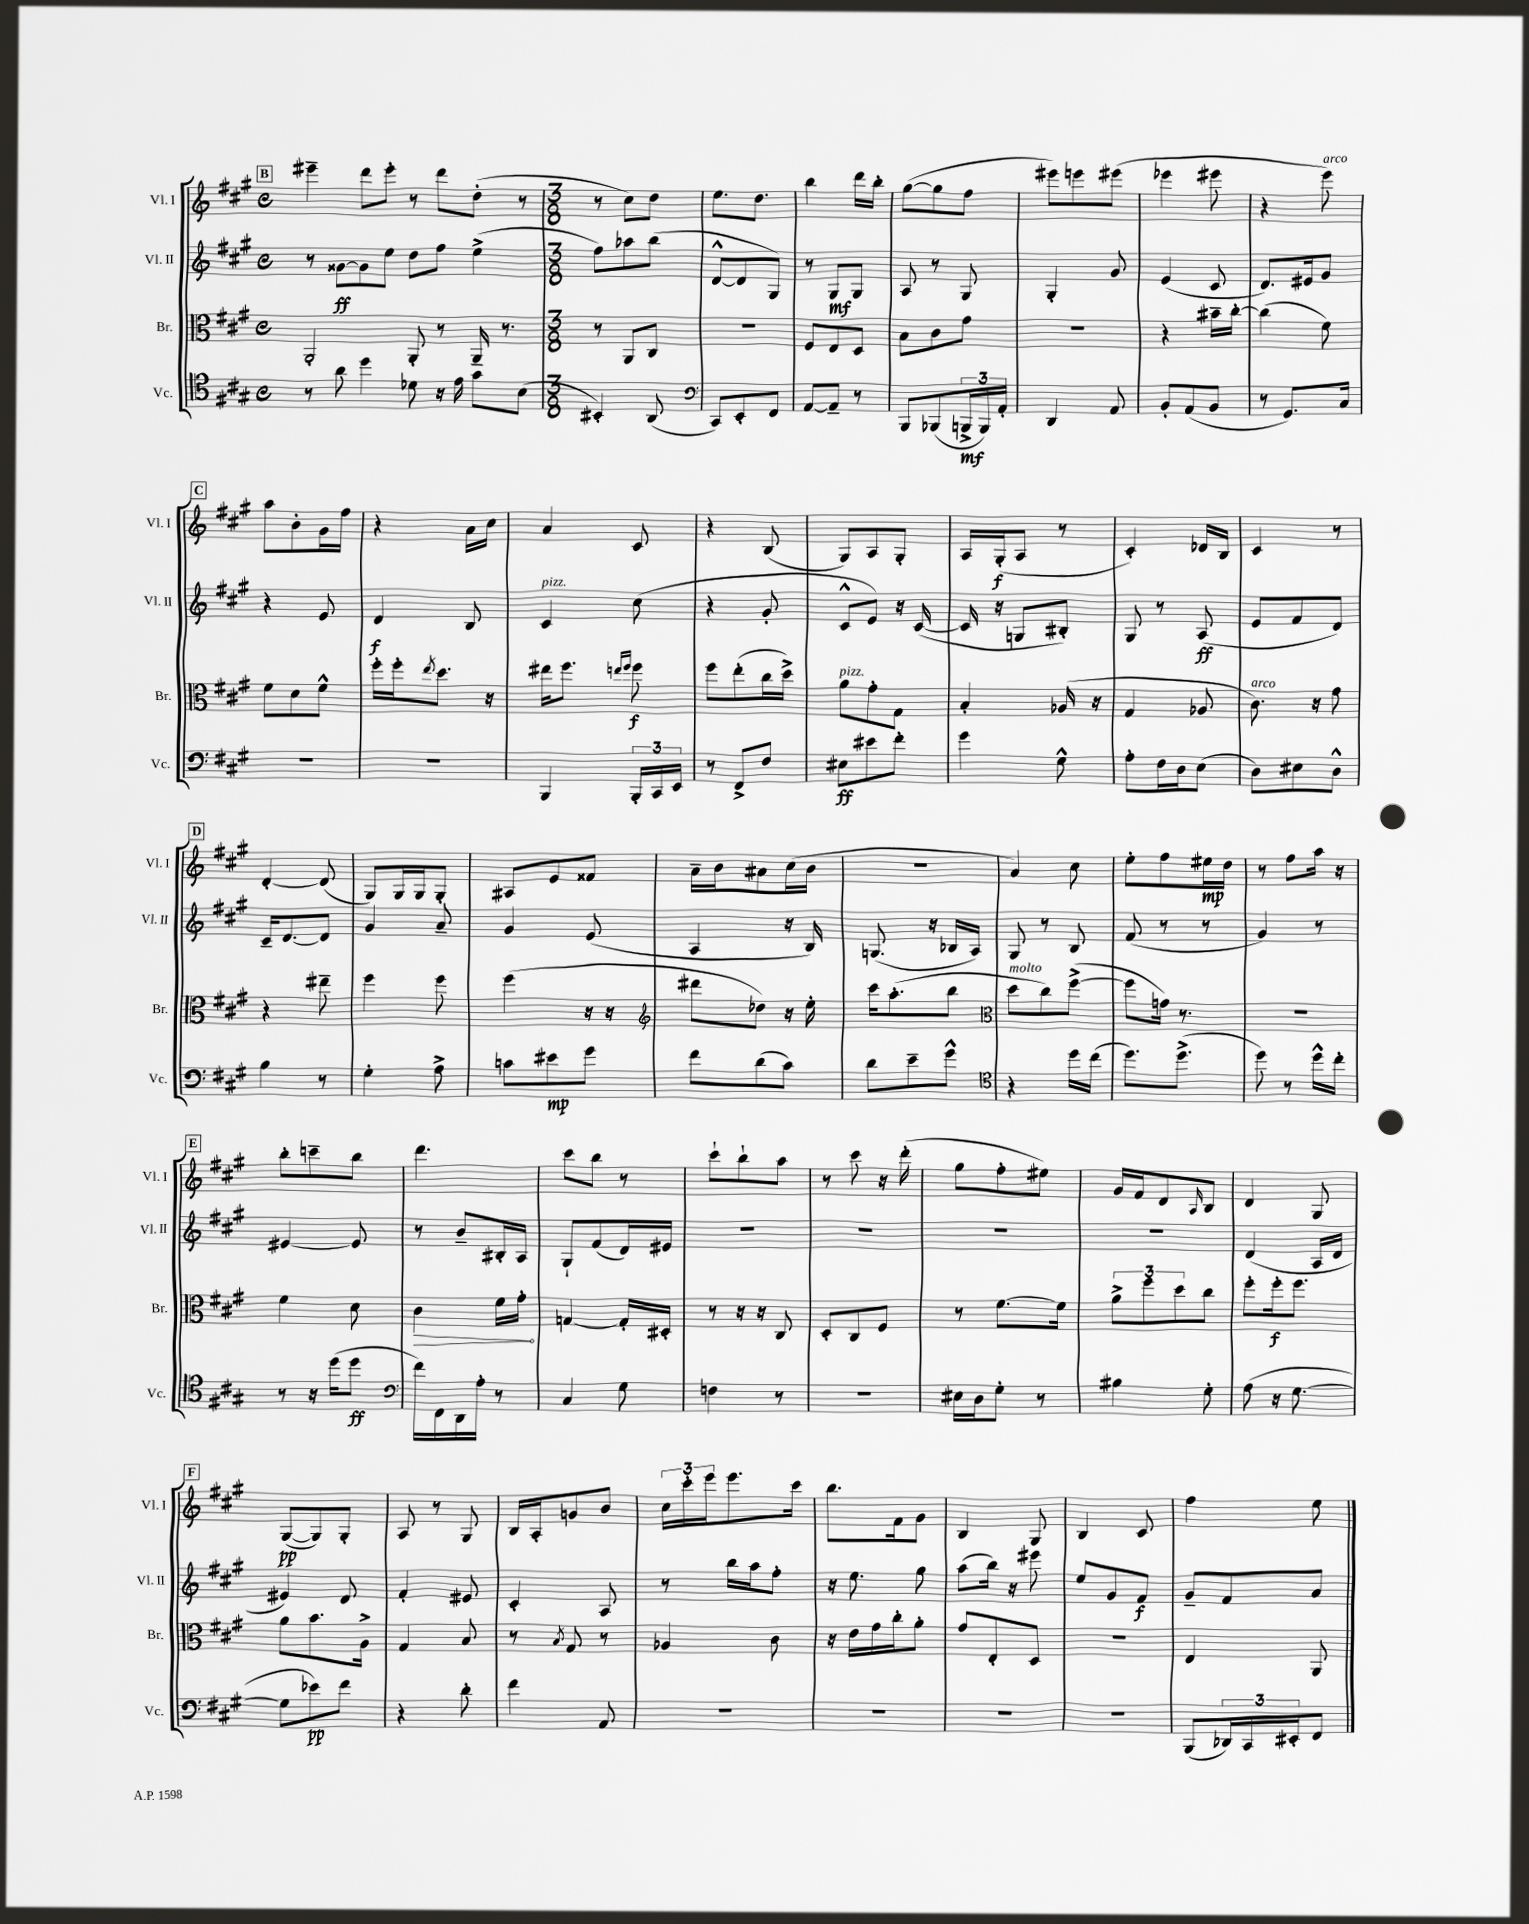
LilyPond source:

<<
\new StaffGroup <<
\new Staff = "s0" \with { instrumentName = "Vl. I" shortInstrumentName = "Vl. I" } {
    \clef treble \key a \major \defaultTimeSignature \time 4/4
    \mark \markup { \box "B" } eis'''4-- d'''8 eis'''8-. r8 d'''8 d''8-.( r8 |
    \numericTimeSignature \time 3/8 r8 cis''8) d''8 |
    e''8. d''8. |
    b''4 d'''16 b''16-. |
    gis''8~( gis''8 fis''8 |
    eis'''8) e'''8 eis'''8( |
    ees'''4 eis'''8 |
    r4 e'''8^\markup { \italic "arco" }) |
    \mark \markup { \box "C" } a''8 b'8-. gis'16 fis''16 |
    r4 a'16 cis''16 |
    a'4 cis'8 |
    r4 b8( |
    gis8) a8 gis8-. |
    a16 gis16-.\f( a8 r8 |
    cis'4-.) des'16 b16 |
    cis'4 r8 |
    \mark \markup { \box "D" } d'4~-. d'8( |
    gis8) gis16 gis16 gis8-. |
    ais8 e'8 fisis'8 |
    a'16-- b'16 ais'8 cis''16( b'16 |
    R4. |
    a'4) cis''8 |
    e''8-. fis''8 eis''16\mp d''16 |
    r8 fis''8 a''16 r16 |
    \mark \markup { \box "E" } b''8-. c'''8-- b''8 |
    d'''4. |
    cis'''8 b''8 r8 |
    cis'''8-! b''8-! a''8 |
    r8 cis'''8 r16 d'''16-.( |
    gis''8 fis''8-. eis''8) |
    gis'16 fis'16 d'8 \grace { a16 } b8 |
    d'4 gis8 |
    \mark \markup { \box "F" } gis8~\pp( gis8) gis8-. |
    a8 r8 gis8 |
    b16 a16-. g'8 b'8 |
    \tuplet 3/2 { cis''16 cis'''16-. e'''16 } e'''8. cis'''16 |
    b''8. fis'16 gis'8 |
    b4 gis8 |
    b4 cis'8 |
    fis''4 e''8 \bar "|." |
}
\new Staff = "s1" \with { instrumentName = "Vl. II" shortInstrumentName = "Vl. II" } {
    \clef treble \key a \major \defaultTimeSignature \time 4/4
    \mark \markup { \box "B" } r8 gisis'8~\ff gisis'8 e''8 d''8 fis''8 e''4->( |
    \numericTimeSignature \time 3/8 fis''8) aes''8 b''8( |
    d'8~-^ d'8 gis8) |
    r8 gis8\mf gis8 |
    a8 r8 gis8 |
    gis4-. gis'8 |
    e'4( cis'8 |
    d'8.) eis'16 gis'8 |
    \mark \markup { \box "C" } r4 e'8 |
    d'4\f b8 |
    cis'4^\markup { \italic "pizz." } cis''8( |
    r4 gis'8-. |
    cis'8-^ e'8) r16 cis'16~( |
    cis'16 r16 g8 bis8-.) |
    gis8 r8 a8\ff( |
    e'8 fis'8 d'8) |
    \mark \markup { \box "D" } cis'16-- d'8.~ d'8 |
    gis'4 a'8-- |
    gis'4 e'8( |
    a4 r16 b16) |
    g8.( r16 bes16 a16) |
    gis8 r8 b8 |
    fis'8( r8 r8 |
    gis'4) r8 |
    \mark \markup { \box "E" } eis'4~ eis'8 |
    r8 b'8-- bis16-. a16 |
    gis8-! fis'8( d'16) eis'16 |
    R4. |
    R4. |
    R4. |
    R4. |
    d'4( a16 d'16 |
    \mark \markup { \box "F" } eis'4) d'8 |
    fis'4-. eis'8 |
    cis'4-. a8 |
    r8 b''16 a''16 fis''8-. |
    r16 e''8. gis''8 |
    a''8( b''16) r16 eis'''8 |
    e''8 gis'8 fis'8\f |
    gis'8-- fis'8 a'8 \bar "|." |
}
\new Staff = "s2" \with { instrumentName = "Br." shortInstrumentName = "Br." } {
    \clef alto \key a \major \defaultTimeSignature \time 4/4
    \mark \markup { \box "B" } a,2-. a,8-. r8 a,16-- r8. |
    \numericTimeSignature \time 3/8 r8 a,8 cis8 |
    R4. |
    fis8 e8 d8 |
    b8 cis'8 gis'8 |
    R4. |
    r4 bis'16-- cis''16~-. |
    cis''4( fis'8) |
    \mark \markup { \box "C" } fis'8 d'8 fis'8-^ |
    fis''16-. fis''16-. \acciaccatura { e''8 } d''8. r16 |
    eis''16 fis''8. \grace { e''16 fis''16 } fis''8\f |
    fis''8 e''8-.( cis''16 d''16->) |
    a'8^\markup { \italic "pizz." } gis'8-. gis8 |
    b4-. aes16( r16 |
    gis4 aes8 |
    cis'8.^\markup { \italic "arco" }) r16 gis'8 |
    \mark \markup { \box "D" } r4 eis''8-- |
    fis''4 fis''8 |
    fis''4( r16 r16 |
    \clef treble dis'''8 des''8) r16 e''16-. |
    cis'''16 a''8.-.( b''8 |
    \clef alto d''8^\markup { \italic "molto" } cis''8) fis''8~->( |
    fis''8 g'16) r8. |
    R4. |
    \mark \markup { \box "E" } fis'4 d'8 |
    \once \override Hairpin.circled-tip = ##t cis'4\> fis'16 gis'16-.\! |
    g4~ g16-. dis16-. |
    r8 r16 r16 cis8 |
    d8-. cis8 fis8 |
    r8 fis'8.~ fis'16 |
    \tuplet 3/2 { a'8-> fis''8 d''8 } cis''8 |
    fis''8-. fis''16-.\f fis''8. |
    \mark \markup { \box "F" } a'8 b'8. a16-> |
    gis4 b8 |
    r8 \acciaccatura { b8 } gis8 r8 |
    aes4 cis'8 |
    r16 e'16 gis'16 cis''16-. a'8-. |
    gis'8 e8-. d8 |
    R4. |
    e4 a,8 \bar "|." |
}
\new Staff = "s3" \with { instrumentName = "Vc." shortInstrumentName = "Vc." } {
    \clef tenor \key a \major \defaultTimeSignature \time 4/4
    \mark \markup { \box "B" } r8 a'8 d''4 des'8 r16 e'16 gis'8 b8( |
    \numericTimeSignature \time 3/8 bis,4-.) a,8( |
    \clef bass cis,8) e,8-. fis,8 |
    a,8~ a,8-- r8 |
    b,,8 bes,,8( \tuplet 3/2 { b,,16->\mf b,,16) a,16-. } |
    d,4 a,8 |
    b,8-. a,8( b,8 |
    r8 gis,8.) cis16 |
    \mark \markup { \box "C" } R4. |
    R4. |
    b,,4 \tuplet 3/2 { b,,16-. cis,16 e,16 } |
    r8 fis,8-> fis8 |
    eis8\ff eis'8 fis'8-. |
    gis'4 gis8-^ |
    a8-. fis16 d16 e8( |
    d8) eis8 d8-^ |
    \mark \markup { \box "D" } b4 r8 |
    gis4-. a8-> |
    c'8 eis'8\mp gis'8 |
    fis'8 d'8( cis'8) |
    d'8 e'8-- gis'8-^ |
    \clef tenor r4 d''16 cis''16( |
    d''8.) d''8.->( |
    d''8) r8 d''16-^ cis''16-. |
    \mark \markup { \box "E" } r8 r16 d''16( d''8\ff |
    \clef bass fis'16) fis,16 d,16 a16-. r8 |
    cis4 gis8 |
    f4 r8 |
    R4. |
    eis16 d16 gis8-. r8 |
    bis4 gis8-. |
    a8( r16 gis8.~ |
    \mark \markup { \box "F" } gis8 ees'8\pp) fis'8 |
    r4 d'8-. |
    fis'4 a,8 |
    R4. |
    R4. |
    R4. |
    R4. |
    b,,8( \tuplet 3/2 { des,16) cis,16 eis,16-. } fis,8 \bar "|." |
}
>>
>>
